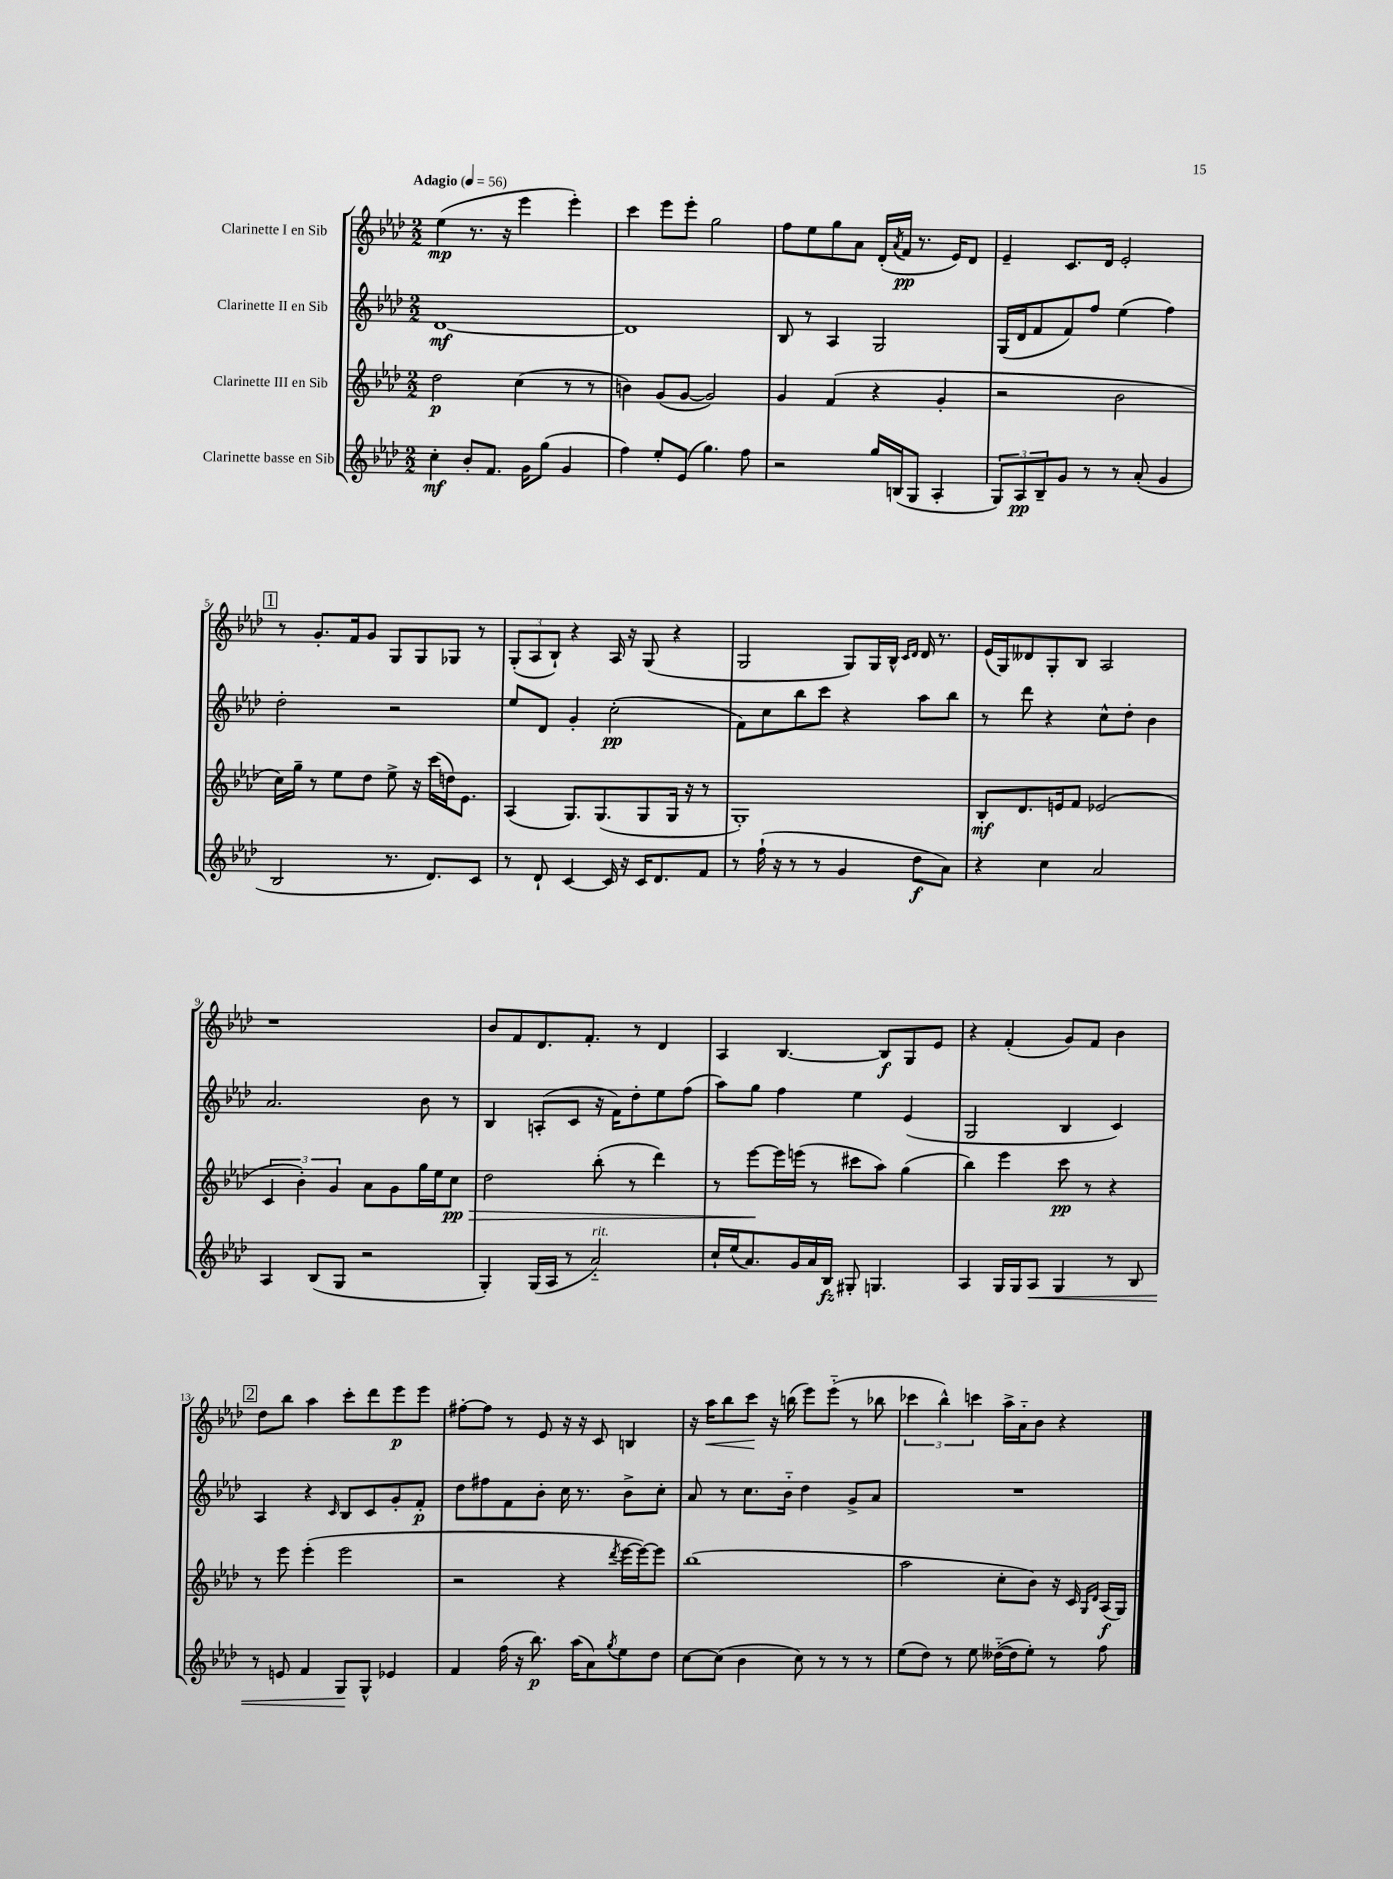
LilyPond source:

<<
\new StaffGroup <<
\new Staff = "s0" \with { instrumentName = "Clarinette I en Sib" } {
    \clef treble \key aes \major \numericTimeSignature \time 2/2 \tempo "Adagio" 4 = 56
    ees''4\mp( r8. r16 ees'''4 ees'''4-.) |
    c'''4 ees'''8 ees'''8-. g''2 |
    f''8 ees''8 g''8 aes'8 des'16-.( \acciaccatura { aes'8 } f'16\pp r8. ees'16) des'8 |
    ees'4-- c'8. des'16 ees'2-. |
    \mark \markup { \box "1" } r8 g'8.-. f'16 g'8 g8 g8 ges8 r8 |
    \tuplet 3/2 { g8-.( aes8 bes8-!) } r4 aes16 r16 g8( r4 |
    g2 g8) g16 bes16-^ \grace { c'16 des'16 } des'16 r8. |
    ees'16( g16) deses'8 g8-. bes8 aes2 |
    r1 |
    bes'8 f'8 des'8. f'8.-. r8 des'4 |
    aes4 bes4.~ bes8\f g8 ees'8 |
    r4 f'4-.( g'8) f'8 bes'4 |
    \mark \markup { \box "2" } des''8 bes''8 aes''4 c'''8-. des'''8 ees'''8\p ees'''8 |
    fis''8~-. fis''8 r8 ees'8 r16 r16 c'8 b4 |
    r16 aes''16\< bes''8 c'''8\! r16 b''16( ees'''8) ees'''8-_( r8 bes''8 |
    \tuplet 3/2 { ces'''4 bes''4-^) c'''4 } aes''16-> aes'16-_ bes'8 r4 \bar "|." |
}
\new Staff = "s1" \with { instrumentName = "Clarinette II en Sib" } {
    \clef treble \key aes \major \numericTimeSignature \time 2/2
    des'1~\mf |
    des'1 |
    bes8 r8 aes4 g2 |
    g16( des'16 f'8 f'8) f''8 ees''4( f''4) |
    \mark \markup { \box "1" } des''2-. r2 |
    ees''8 des'8 g'4-. c''2-.\pp( |
    f'8) c''8 bes''8 c'''8 r4 aes''8 bes''8 |
    r8 des'''8 r4 c''8-^ des''8-. bes'4 |
    aes'2. bes'8 r8 |
    bes4 a8-.( c'8 r16 f'16) des''8-. ees''8 f''8( |
    aes''8) g''8 f''4 ees''4 ees'4( |
    g2 bes4 c'4) |
    \mark \markup { \box "2" } aes4 r4 \grace { c'16 } bes8 c'8 g'8-. f'8-.\p |
    des''8 fis''8 f'8 bes'8-. c''16 r8. bes'8-> c''8-. |
    aes'8 r8 c''8. bes'16-_ des''4 g'8-> aes'8 |
    R1 \bar "|." |
}
\new Staff = "s2" \with { instrumentName = "Clarinette III en Sib" } {
    \clef treble \key aes \major \numericTimeSignature \time 2/2
    des''2\p c''4( r8 r8 |
    b'4) g'8( g'8~ g'2) |
    g'4 f'4( r4 g'4-. |
    r2 bes'2 |
    \mark \markup { \box "1" } c''16) g''16-- r8 ees''8 des''8 ees''8-> r16 c'''16( d''16) ees'8. |
    aes4( g8.) g8.( g8 g16 r16 r8 |
    g1-.) |
    bes8-.\mf des'8. e'16 f'8 ees'2( |
    \tuplet 3/2 { c'4 bes'4-.) g'4 } aes'8 g'8 g''16 ees''16 c''8\pp\> |
    des''2 bes''8-.( r8 des'''4) |
    r8 ees'''8~\! ees'''16 e'''16( r8 cis'''8 aes''8) g''4( |
    bes''4) ees'''4 c'''8\pp r8 r4 |
    \mark \markup { \box "2" } r8 ees'''8 ees'''4-.( ees'''2 |
    r2 r4 \acciaccatura { des'''8 } ees'''16~ ees'''16~) ees'''8 |
    bes''1( |
    aes''2 c''8-. bes'8) r16 c'16 \grace { g16 des'16 } aes16\f( g16) \bar "|." |
}
\new Staff = "s3" \with { instrumentName = "Clarinette basse en Sib" } {
    \clef treble \key aes \major \numericTimeSignature \time 2/2
    c''4-.\mf bes'8-. f'8. g'16 g''8( g'4 |
    f''4) ees''8-. ees'8( g''4.) f''8 |
    r2 g''16 b16( g8 aes4-. |
    \tuplet 3/2 { g8) aes8\pp bes8-- } g'8 r8 r8 aes'8-.( g'4 |
    \mark \markup { \box "1" } bes2 r8. des'8.) c'8 |
    r8 des'8-! c'4~ c'16 r16 c'16 des'8. f'8 |
    r8 f''16-!( r16 r8 r8 g'4 des''8\f aes'8) |
    r4 c''4 aes'2 |
    aes4 bes8( g8 r2 |
    g4-.) g16( aes16 r8 aes'2-_^\markup { \italic "rit." }) |
    c''16-! ees''16( aes'8.) g'16 aes'16 bes16\fz gis8-. g4. |
    aes4 g16 g16 aes8\< g4 r8 bes8 |
    \mark \markup { \box "2" } r8 e'8 f'4 g8\! g8-^ ees'4 |
    f'4 f''16( r16 bes''8.\p) aes''16( aes'8) \acciaccatura { g''8 } ees''8 des''8 |
    c''8~ c''8( bes'4 c''8) r8 r8 r8 |
    ees''8( des''8) r8 ees''8 deses''16~-_( deses''16 ees''8-.) r8 f''8 \bar "|." |
}
>>
>>
